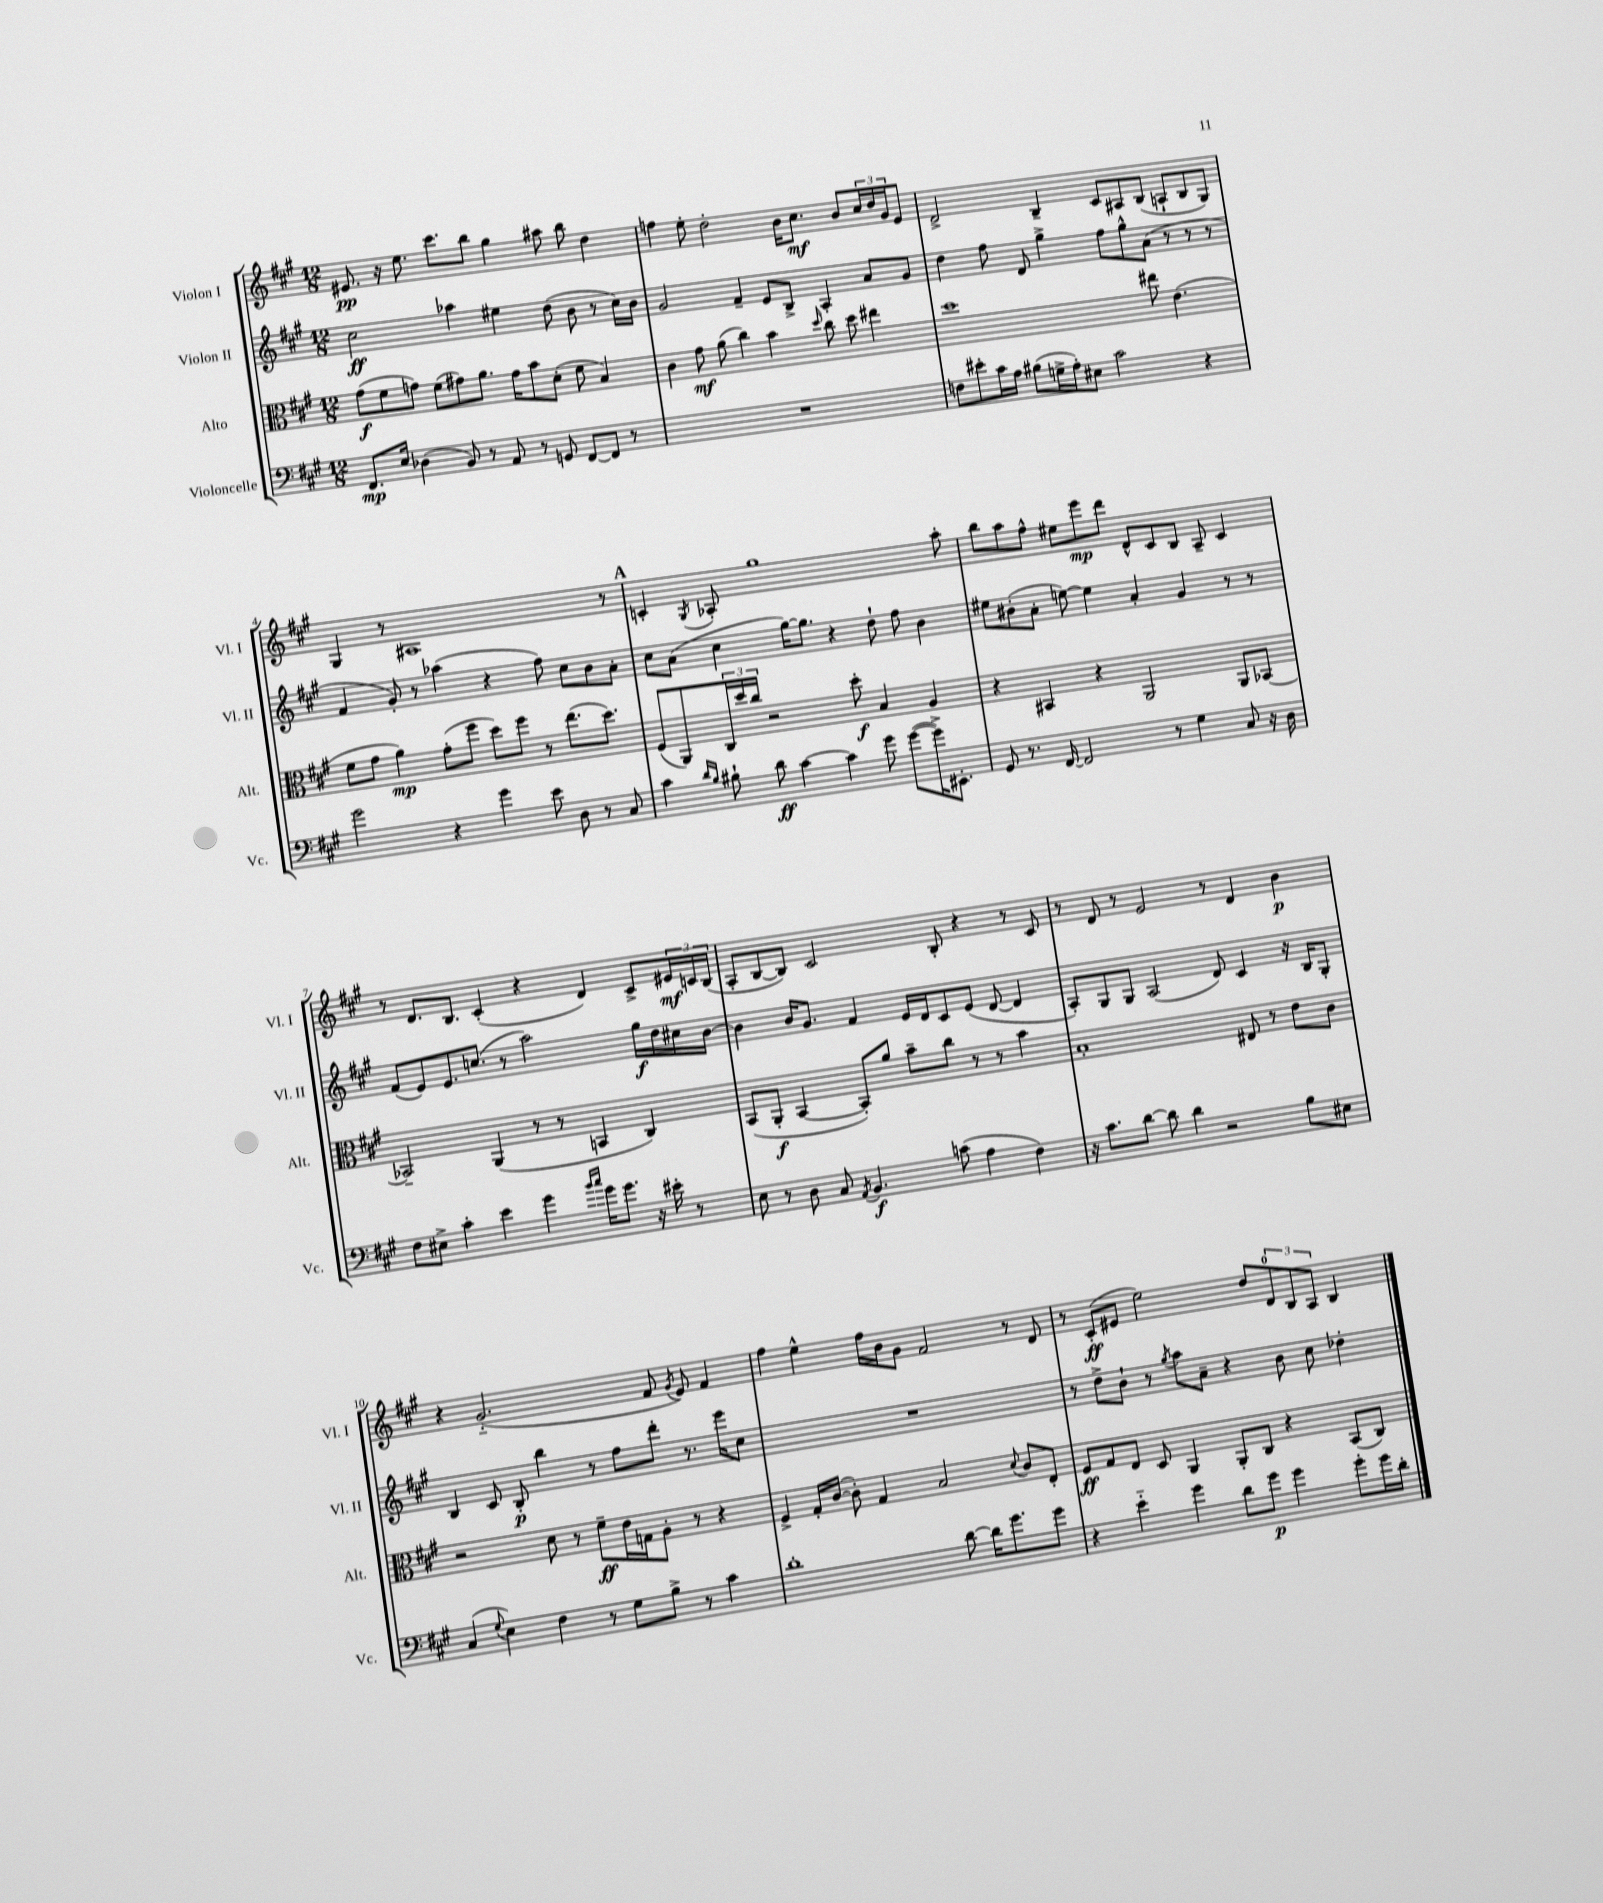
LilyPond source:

<<
\new StaffGroup <<
\new Staff = "s0" \with { instrumentName = "Violon I" shortInstrumentName = "Vl. I" } {
    \clef treble \key a \major \numericTimeSignature \time 12/8
    eis'8.\pp r16 e''8. cis'''8. b''8 gis''4 ais''8 b''8 d''4 |
    f''4 e''8-. d''2-. b'16 cis''8.\mf b'8 \tuplet 3/2 { cis''16 d''16 gis'16 } e'8 |
    d'2-> b4-- cis'8 ais8 b8( a8-! b8 gis8) |
    gis4 r8 ais1 r8 |
    \mark \markup { \bold "A" } c'4-. \acciaccatura { gis8 } aes8-. gis''1 a''8-. |
    b''8 a''8 fis''8-^ eis''8 e'''8\mp d'''8 d'8-^ cis'8 b8 a8-- cis'4 |
    r8 d'8. b8. cis'4-.( r4 d'4) cis'8-> \tuplet 3/2 { eis'16\mf c'16 b16( } |
    a8-. b8~ b8) cis'2 b8-. r4 r8 cis'8 |
    r8 d'8 r8 e'2 r8 d'4 b'4\p |
    r4 gis'2.-_( fis'8 \acciaccatura { gis'8 } e'8) fis'4 |
    fis''4 e''4-^ fis''16 b'16 gis'8 fis'2 r8 d'8 |
    r8 cis'8-.\ff( eis'8 e''2) d''8 \tuplet 3/2 { d'8-0 b8 a8 } b4 \bar "|." |
}
\new Staff = "s1" \with { instrumentName = "Violon II" shortInstrumentName = "Vl. II" } {
    \clef treble \key a \major \numericTimeSignature \time 12/8
    cis''2\ff aes''4 eis''4 d''8( b'8 r8 cis''16) b'16 |
    gis'2 fis'4-- e'8 b8-> a4-. a'8 gis'8 |
    d''4 fis''8 d'8 gis''4-> fis''8 gis''8-^ a'8( r8 r8 r8 |
    fis'4 gis'8-.) r8 aes''4( r4 fis''8) cis''8 b'8 a'8-. |
    \mark \markup { \bold "A" } cis''8 a'8( cis''4 gis''16~) gis''8. r4 d''8-! fis''8 b'4 |
    eis''8 bis'8-.( a'8-. e''8~) e''4 a'4-. gis'4 r8 r8 |
    fis'8( e'8) e'8. c''8.( r8 a''2) gis''16\f d''16 cis''16 b'16~ |
    b'4 b'16 gis'8. fis'4 e'16 d'16 cis'8 e'8( d'8~ d'4 |
    a8-.) gis8 gis8 a2( d'8) cis'4 r16 b16 gis8-. |
    b4 cis'8 b8-.\p b''4 r8 fis''8 d'''8-. r8. e'''16 cis''8 |
    R1. |
    r8 d''8-> b'8-! r8 \acciaccatura { gis''8 } a''8 a'8-- r4 b'8 cis''8 des''4-. \bar "|." |
}
\new Staff = "s2" \with { instrumentName = "Alto" shortInstrumentName = "Alt." } {
    \clef alto \key a \major \numericTimeSignature \time 12/8
    gis'8\f( fis'8 g'8) fis'8( gis'8) a'8. gis'16 b'8 d'8-.( fis'8 b4) |
    cis'4 gis'8\mf a'8( cis''4) b'4 \grace { d''16 } cis''8 d''8 eis''4 |
    d''1 eis''8 e'4.( |
    fis'8 gis'8 a'4\mp) gis'8-.( fis''8 d''8) fis''8 r8 e''8.( d''8.) |
    \mark \markup { \bold "A" } fis8( a,8) \tuplet 3/2 { cis16 d''16 cis''16 } r2 d''8-.\f b4 a4 |
    r4 bis,4 r4 a,2 a,8 bes,8~ |
    bes,2-- a,4( r8 r8 b,4 cis4) |
    b,8( a,8-.\f b,4~ b,8-.) a'8 b'8-- cis''8 r8 r8 b'4 |
    b1-. eis8 r8 e'8 cis'8 |
    r2 d'8 r8 fis'8--\ff e'16 g16 a8-. r8 r4 |
    fis4-> gis16-. cis'16~( cis'8-.) gis4 b2 \appoggiatura { d'8 } cis'8 e8-. |
    fis8\ff gis8 e8 d8 a,4 a,8-. cis8 r4 b,8( cis8) \bar "|." |
}
\new Staff = "s3" \with { instrumentName = "Violoncelle" shortInstrumentName = "Vc." } {
    \clef bass \key a \major \numericTimeSignature \time 12/8
    fis,8.\mp e16 des4( b,8) r8 a,8 r8 g,8 fis,8~ fis,8 r8 |
    R1. |
    f8 eis'8-. cis'16 a16 bis8( g16-> a16-.) eis8 cis'2 r4 |
    gis'2 r4 gis'4 e'8 d8 r8 cis8 |
    \mark \markup { \bold "A" } cis'4 \grace { d'16 b16 } bis8-! d'8\ff cis'4~ cis'4 gis'8 gis'8~( gis'16->) eis,8.-. |
    gis,8 r8. fis,16~ fis,2 r8 gis4 cis8 r16 d16 |
    fis8 eis8-> cis'4-. e'4 gis'4 \grace { b'16 cis''16 } gis'16 gis'8. r16 eis'16-. r8 |
    e8 r8 d8 cis8 \acciaccatura { a,8 } b,4.\f c'8( a4 fis4) |
    r16 cis'8. d'8~ d'8 d'4 r2 b8 eis8 |
    cis4( \appoggiatura { gis8 } e4) fis4 r8 gis8 b8-> r8 cis'4 |
    d'1-. d'8~ d'16 gis'8. gis'8 |
    r4 e'4-_ gis'4 d'8 gis'8\p gis'4 gis'8-. gis'16 d'16-. \bar "|." |
}
>>
>>
